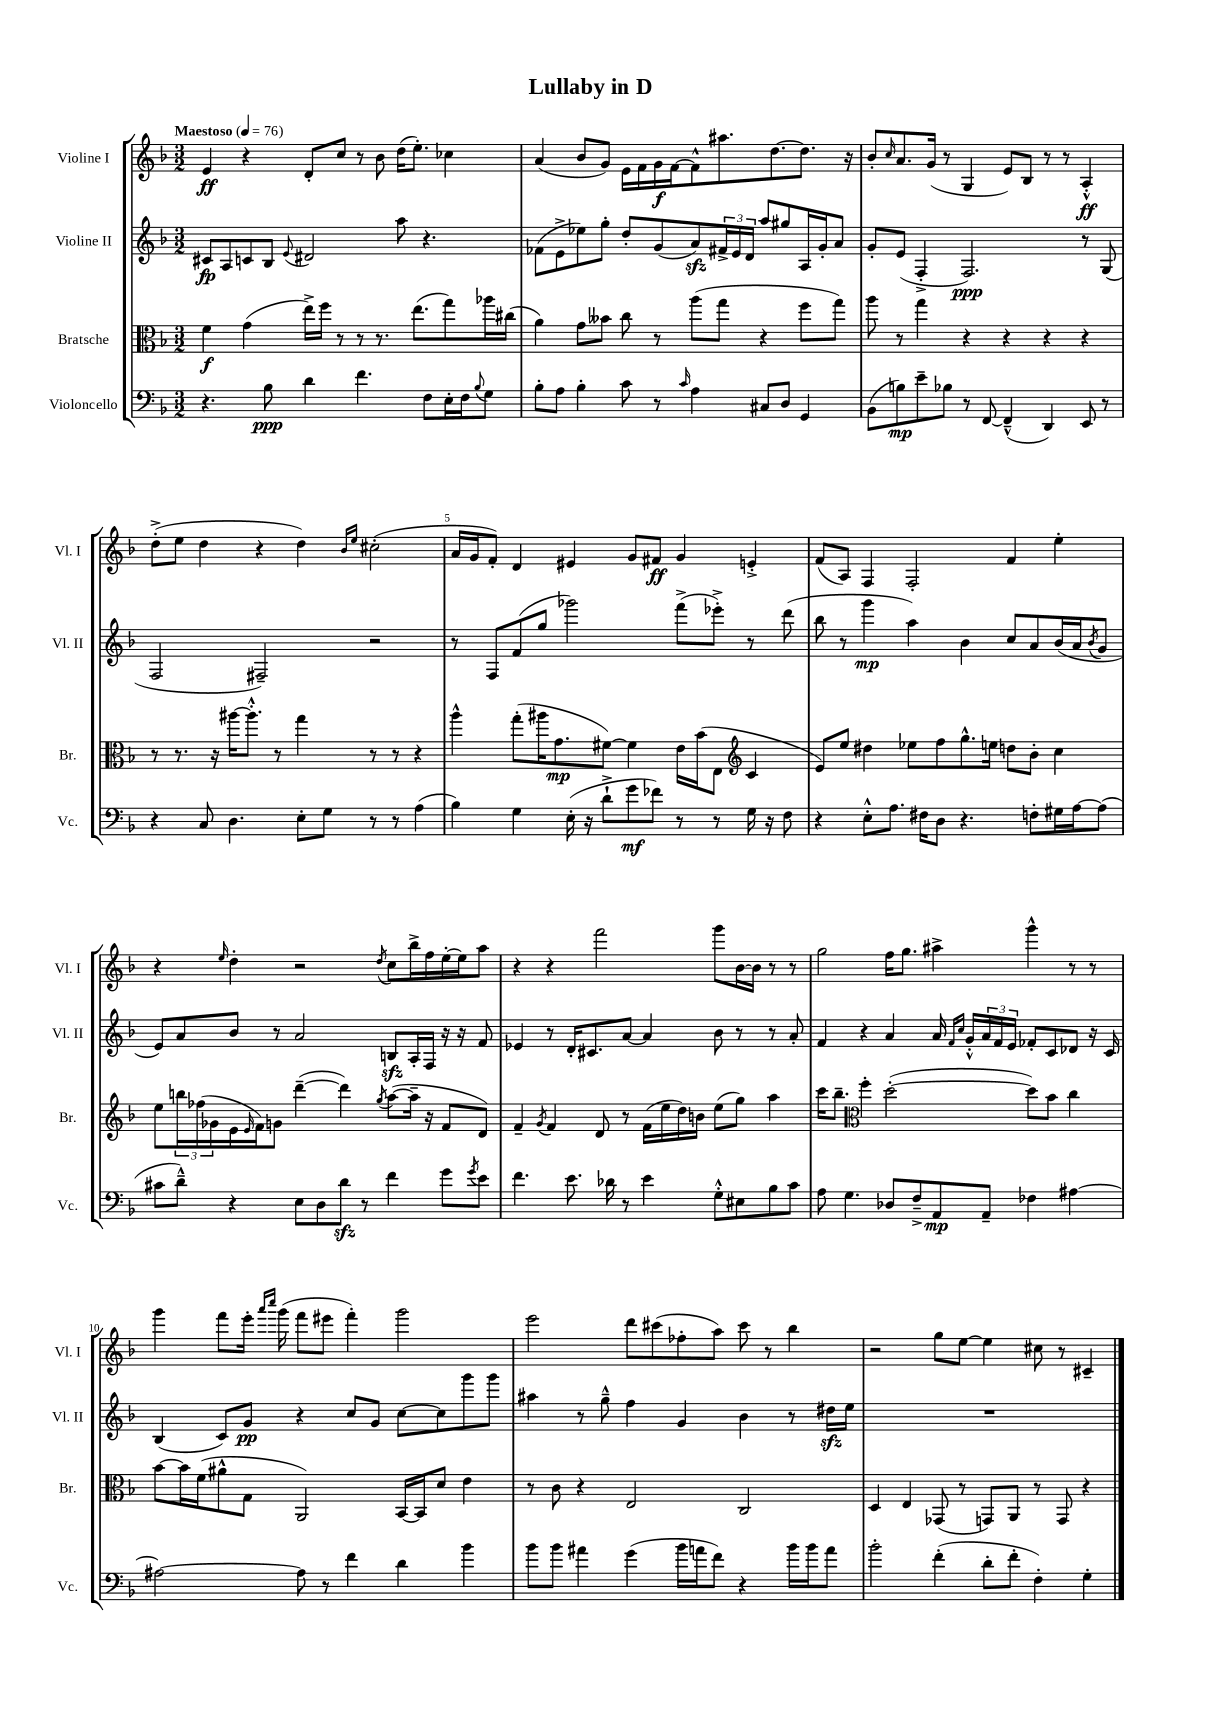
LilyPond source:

\header { title = "Lullaby in D" }
<<
\new StaffGroup <<
\new Staff = "s0" \with { instrumentName = "Violine I" shortInstrumentName = "Vl. I" } {
    \clef treble \key f \major \numericTimeSignature \time 3/2 \tempo "Maestoso" 4 = 76
    e'4\ff r4 d'8-. c''8 r8 bes'8 d''16( e''8.-.) ces''4 |
    a'4( bes'8 g'8) e'16 f'16 g'16\f f'16~ f'8-^ ais''8. d''8.~ d''8. r16 |
    bes'8-. \grace { c''16 } a'8. g'16( r8 g4 e'8) bes8 r8 r8 a4-.-^\ff |
    d''8-.->( e''8 d''4 r4 d''4) \grace { bes'16 e''16 } cis''2-.( |
    a'16 g'16 f'8-.) d'4 eis'4 g'8 fis'8\ff g'4 e'4-.-> |
    f'8( a8) f4 f2-. f'4 e''4-. |
    r4 \grace { e''16 } d''4-. r2 \acciaccatura { d''8 } c''8 bes''16-> f''16 e''16~-. e''16 a''8 |
    r4 r4 f'''2 g'''8 bes'16~ bes'16 r8 r8 |
    g''2 f''16 g''8. ais''4-> g'''4-^ r8 r8 |
    g'''4 f'''8 e'''16-. \grace { a'''16 c''''16 } g'''16( f'''8 eis'''8 f'''4-.) g'''2 |
    e'''2 d'''8 cis'''8( fes''8-. a''8) cis'''8 r8 bes''4 |
    r2 g''8 e''8~ e''4 cis''8 r8 cis'4-- \bar "|." |
}
\new Staff = "s1" \with { instrumentName = "Violine II" shortInstrumentName = "Vl. II" } {
    \clef treble \key f \major \numericTimeSignature \time 3/2
    cis'8\fp a8 c'8 bes8 \appoggiatura { e'8 } dis'2 a''8 r4. |
    fes'8( e'8-> ees''8) g''8-. d''8-. g'8( a'8\sfz) \tuplet 3/2 { fis'16-> e'16 d'16 } a''8 gis''8 a16 g'16-. a'8 |
    g'8-. e'8( f4-.-> f2.\ppp) r8 g8( |
    f2 fis2--) r2 |
    r8 f8 f'8( g''8 ges'''2) f'''8->( ees'''8-.->) r8 d'''8( |
    bes''8 r8 g'''4\mp a''4) bes'4 c''8 a'8 bes'16( a'16 \acciaccatura { bes'8 } g'8 |
    e'8) a'8 bes'8 r8 a'2 b8\sfz a16-. f16 r16 r16 f'8 |
    ees'4 r8 d'16-. cis'8. a'8~ a'4 bes'8 r8 r8 a'8-. |
    f'4 r4 a'4 a'16 \grace { f'16 c''16 } g'16-.-^ \tuplet 3/2 { a'16 f'16 e'16 } fes'8-. c'8 des'8 r16 c'16 |
    bes4( c'8) g'8\pp r4 c''8 g'8 c''8~ c''8 g'''8 g'''8 |
    ais''4 r8 g''8---^ f''4 g'4 bes'4 r8 dis''16\sfz e''16 |
    R1. \bar "|." |
}
\new Staff = "s2" \with { instrumentName = "Bratsche" shortInstrumentName = "Br." } {
    \clef alto \key f \major \numericTimeSignature \time 3/2
    f'4\f g'4( e''16->) f''16 r8 r8 r8. e''8.( g''8) aes''16 cis''16( |
    a'4) g'8 beses'8 c''8 r8 a''8( g''8 r4 f''8 g''8) |
    a''8 r8 g''4 r4 r4 r4 r4 |
    r8 r8. r16 ais''16~ ais''8.-.-^ r8 g''4 r8 r8 r4 |
    a''4-^ g''8-.( ais''16 g'8.\mp fis'8~) fis'4 e'16 bes'16( e8 \clef treble c'4 |
    e'8) e''8 dis''4 ees''8 f''8 g''8.-^ e''16 d''8 bes'8-. c''4 |
    e''8 \tuplet 3/2 { b''16 fes''16( ges'16 } e'16 \grace { e'16 } f'16) g'8 d'''4~--( d'''4) \acciaccatura { g''8 } a''8~( a''16-- r16 f'8 d'8) |
    f'4-- \acciaccatura { g'8 } f'4 d'8 r8 f'16( e''16 d''16) b'16 e''8( g''8) a''4 |
    c'''16 bes''8.-- \clef alto f''4-. d''2~-.( d''8) bes'8 c''4 |
    bes'8~ bes'16 f'16( ais'8-^ g8 a,2) bes,16~ bes,16 d'8 e'4 |
    r8 c'8 r4 e2 c2 |
    d4 e4 ges,8( r8 g,8) a,8 r8 g,8 r4 \bar "|." |
}
\new Staff = "s3" \with { instrumentName = "Violoncello" shortInstrumentName = "Vc." } {
    \clef bass \key f \major \numericTimeSignature \time 3/2
    r4. bes8\ppp d'4 f'4. f8 e16-. f16 \appoggiatura { bes8 } g8 |
    bes8-. a8 bes4-. c'8 r8 \grace { c'16 } a4 cis8 d8 g,4 |
    bes,8( b8\mp) e'8-- bes8 r8 f,8~ f,4---^( d,4) e,8 r8 |
    r4 c8 d4. e8-. g8 r8 r8 a4( |
    bes4) g4 e16-.( r16 d'8-!-> g'8\mf fes'8) r8 r8 g16 r16 f8 |
    r4 e8-.-^ a8. fis16 d8 r4. f8-. gis16 a16~ a8( |
    cis'8 d'8---^) r4 e8 d8 d'8\sfz r8 f'4 g'8 \acciaccatura { g'8 } e'8 |
    f'4. e'8. des'16 r8 e'4 g8-.-^ eis8 bes8 c'8 |
    a8 g4. des8 f8---> a,8\mp a,8-- fes4 ais4~ |
    ais2~ ais8 r8 f'4 d'4 bes'4 |
    bes'8 bes'8 ais'4 g'4( bes'16 a'16 f'8) r4 bes'16 bes'16 a'8 |
    bes'2-. f'4-.( d'8-. f'8-. f4-.) g4-. \bar "|." |
}
>>
>>
\layout { \context { \Score \override BarNumber.break-visibility = ##(#f #t #t) barNumberVisibility = #(every-nth-bar-number-visible 5) } }
